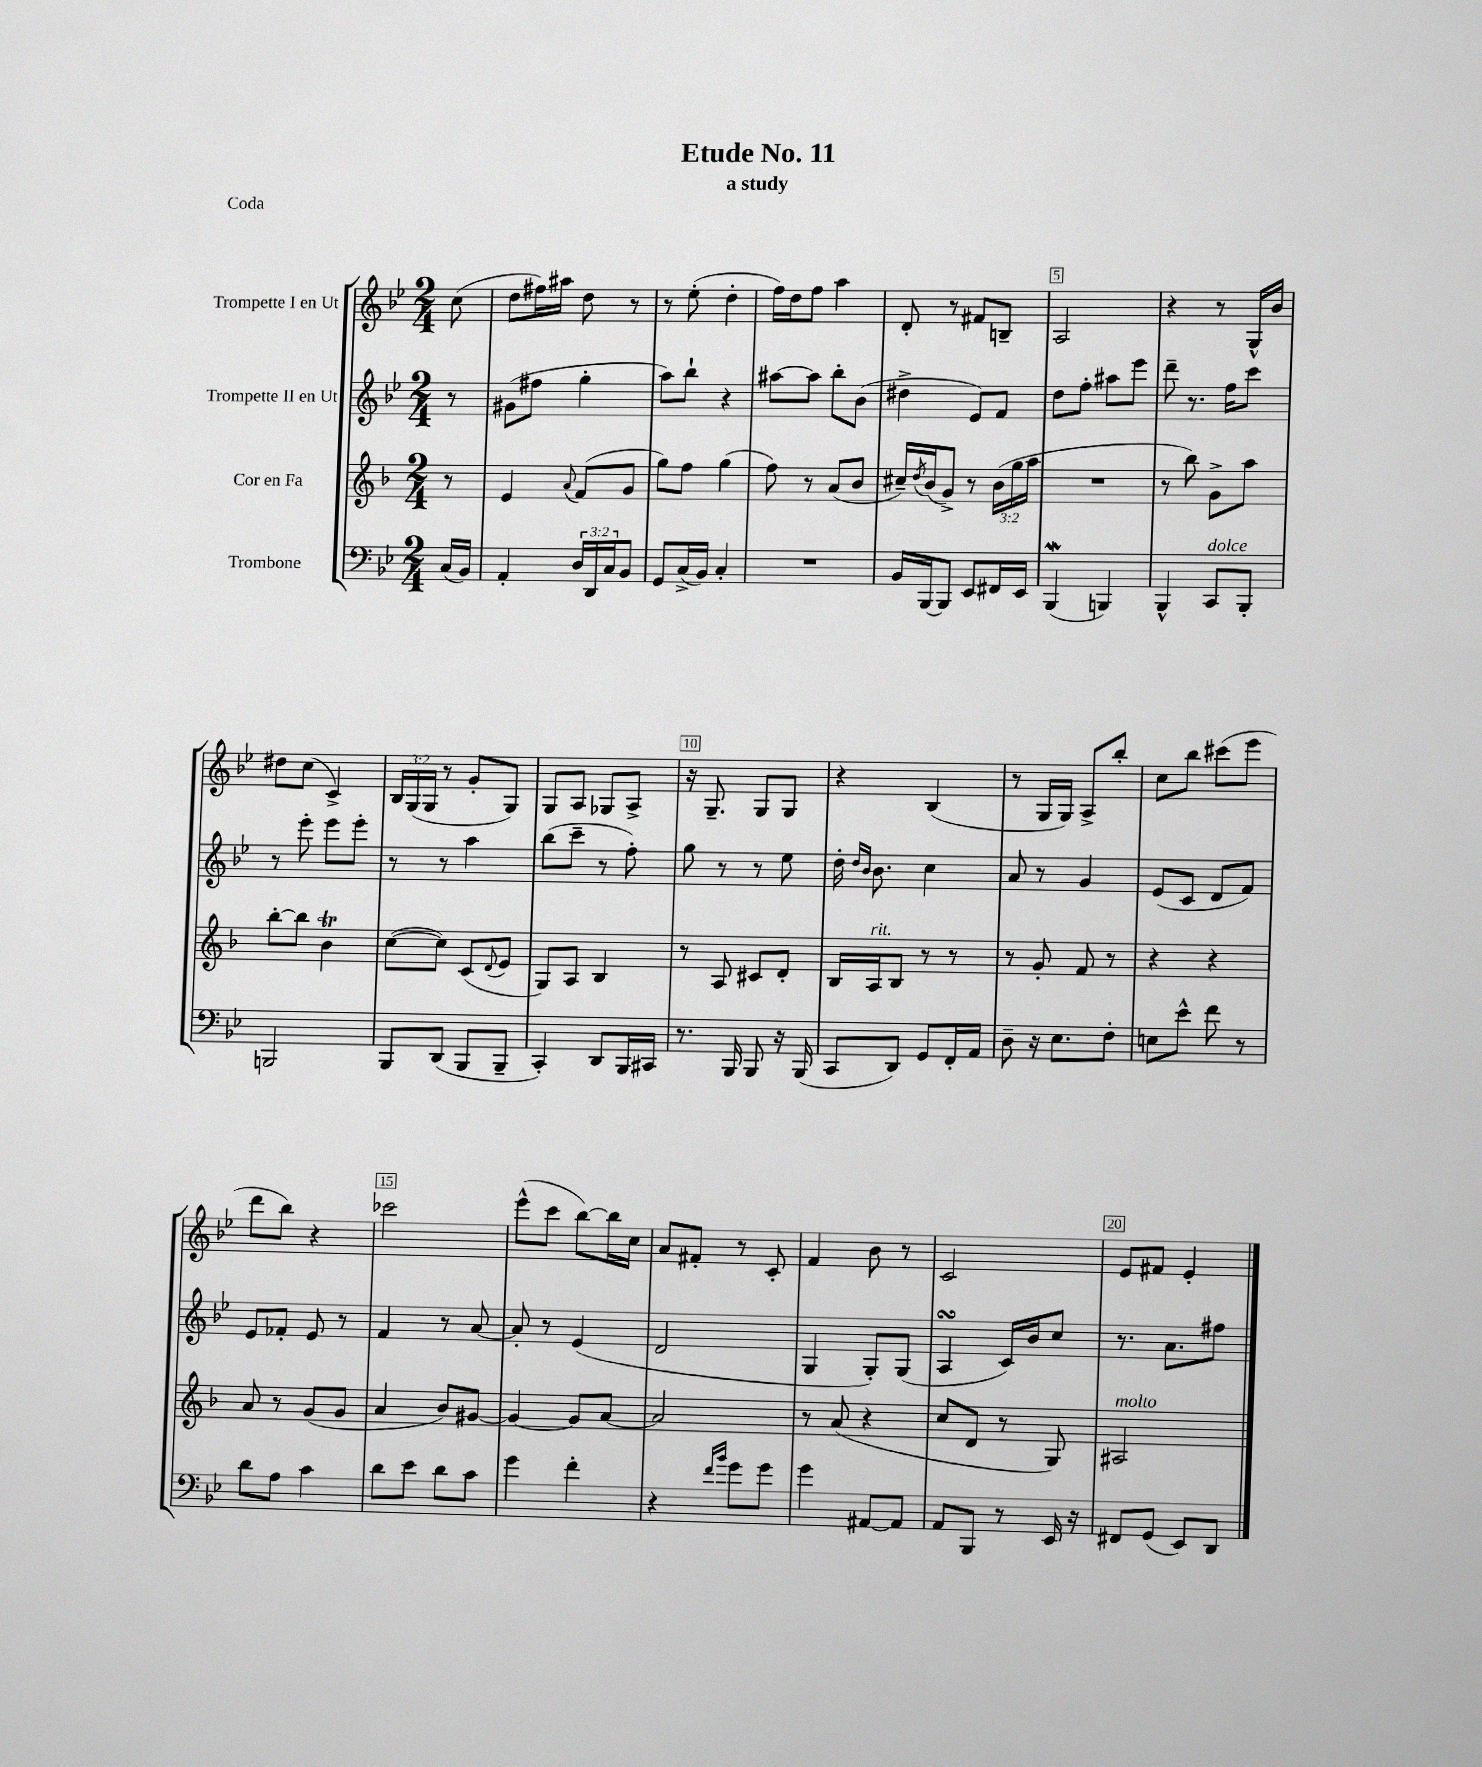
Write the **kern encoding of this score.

**kern	**kern	**kern	**kern
*part4	*part3	*part2	*part1
*staff4	*staff3	*staff2	*staff1
*I"Trombone	*I"Cor en Fa	*I"Trompette II en Ut	*I"Trompette I en Ut
*clefF4	*clefG2	*clefG2	*clefG2
*k[b-e-]	*k[b-]	*k[b-e-]	*k[b-e-]
*M2/4	*M2/4	*M2/4	*M2/4
=	=	=	=
(16C/LL	8r	8r	(8cc\
16BB-/JJ)	.	.	.
=1	=1	=1	=1
4AA'/	4e/	(8g#X\L	8dd\L
.	.	8ff#X\J	16ff#X\L)
.	.	.	16aa#X\JJ
.	8qqa/	.	.
24D/LL	(8f/L	4gg'\	8dd\
24DD/	.	.	.
24C/J	.	.	.
8BB-/J	8g/J	.	8r
=2	=2	=2	=2
8GG/L	8gg\L)	8aa\L)	8r
(16C^/L	8ff\J	8bb-`\J	(8ee-'\
16BB-/JJ)	.	.	.
4C'/	(4gg\	4r	4dd'\
=3	=3	=3	=3
2r	8ff\)	[8aa#X\L	16ff\LL)
.	.	.	16dd\J
.	8r	8aa#\J]	8ff\J
.	(8a/L	8bb-'\L	4aa\
.	8b-/J	(8b-\J	.
=4	=4	=4	=4
16BB-/LL	16cc#X~/LL)	4dd#X^\	8d'/
.	8qdd/	.	.
[16BBB-/J	(16b-/J	.	.
8BBB-/J]	8g^/J)	.	8r
8EE-/L	8r	8e-/L)	8f#X/L
16FF#X/L	(24b-\LL	8f/J	8Bn~/J
.	24gg\	.	.
16EE-/JJ	.	.	.
.	24aa\JJ	.	.
=5	=5	=5	=5
(4BBB-w/	2r	8dd\L	2A/
.	.	8ff'\J	.
4BBBn/)	.	8aa#X\L	.
.	.	8eee-\J	.
=6	=6	=6	=6
4BBB-^^/	8r	8ddd~\	4r
.	8bb-\)	8.r	.
!LO:TX:a:i:t=dolce	!	!	!
8CC/L	8g^\L	.	8r
.	.	16ff\KL	.
8BBB-'/J	8aa\J	8ccc\J	16G^^/LL
.	.	.	16b-/JJ
!!LO:LB:g=z
=7	=7	=7	=7
2BBBn/	[8bb-'\L	8r	8dd#X\L
.	8bb-\J]	8eee-'\	(8cc\J
.	4b-T\	8eee-\L	4c^/)
.	.	8eee-'\J	.
=8	=8	=8	=8
8BBB-/L	([8cc\L	8r	24B-/LL
.	.	.	(24G/
.	.	.	24G/JJ
(8DD/J	8cc\J])	8r	8r
8BBB-/L	(8c/L	4aa\	8g'/L
.	8qqd/	.	.
8BBB-~/J	8e/J	.	8G/J)
=9	=9	=9	=9
4CC'/)	8G/L)	(8bb-\L	8G/L
.	8A/J	8ccc~\J	8A/J
8DD/L	4B-/	8r	8G-X/L
16BBB-/L	.	8ff'\)	8A^/J
16CC#X/JJ	.	.	.
=10	=10	=10	=10
8.r	8r	8gg\	16r
.	.	.	8.G~/
.	8A/	8r	.
16BBB-/	.	.	.
8BBB-/	8c#X/L	8r	8G/L
16r	8d'/J	8ee-\	8G/J
(16BBB-/	.	.	.
=11	=11	=11	=11
8CC/L	16B-/LL	16dd'\	4r
.	.	16qqdd/LL	.
.	.	16qqb-/JJ	.
!	!LO:TX:a:i:t=rit.	!	!
.	16A/J	8.b-\	.
8DD/J)	8B-/J	.	.
8GG/L	8r	4cc\	(4B-/
16FF'/L	8r	.	.
16AA/JJ	.	.	.
=12	=12	=12	=12
8D~\	8r	8a/	8r
16r	8g'/	8r	16G/LL
8.E-\L	.	.	16G/JJ)
.	8f/	4g/	8A^/L
8F'\J	8r	.	8bb-'/J
=13	=13	=13	=13
8En\L	4r	(8e-/L	8cc\L
8e-^^\J	.	8c/J	8bb-\J
8f\	4r	8d/L	(8ccc#X\L
8r	.	8f/J)	8eee-\J
!!LO:LB:g=z
=14	=14	=14	=14
8d\L	8a/	8e-/L	8ddd\L
8A\J	8r	8f-X'/J	8bb-\J)
4c\	(8g/L	8e-/	4r
.	8g/J	8r	.
=15	=15	=15	=15
8d\L	4a/	4f/	2ccc-X\
8e-\J	.	.	.
8d\L	8b-/L)	8r	.
8c\J	[8g#X/J	[8a/	.
=16	=16	=16	=16
4g\	4g#/_	8a'/]	(8eee-^^\L
.	.	8r	8ccc\J
4f'\	8g#/L]	(4e-/	[8bb-\L)
.	[8a/J	.	16bb-\L]
.	.	.	16cc\JJ
=17	=17	=17	=17
4r	2a/]	2d/	8a/L
.	.	.	8f#X'/J
16qqf/LL	.	.	.
16qqb-/JJ	.	.	.
8g\L	.	.	8r
8g\J	.	.	8c'/
=18	=18	=18	=18
4g\	8r	4G/	4f/
.	(8a/	.	.
[8AA#X/L	4r	8G'/L)	8b-\
8AA#/J]	.	(8G/J	8r
=19	=19	=19	=19
8AA/L	8cc/L	4AsSsS/	2c/
8BBB-/J	8d/J	.	.
8r	8r	16c/LL)	.
.	.	16b-/J	.
16EE-/	8G/)	8cc/J	.
16r	.	.	.
=20	=20	=20	=20
!	!LO:TX:a:i:t=molto	!	!
8FF#X/L	2A#X/	8.r	8e-/L
(8GG/J	.	.	8f#X/J
.	.	8.a\L	.
8EE-/L)	.	.	4e-'/
8DD/J	.	8ff#X\J	.
==	==	==	==
*-	*-	*-	*-
